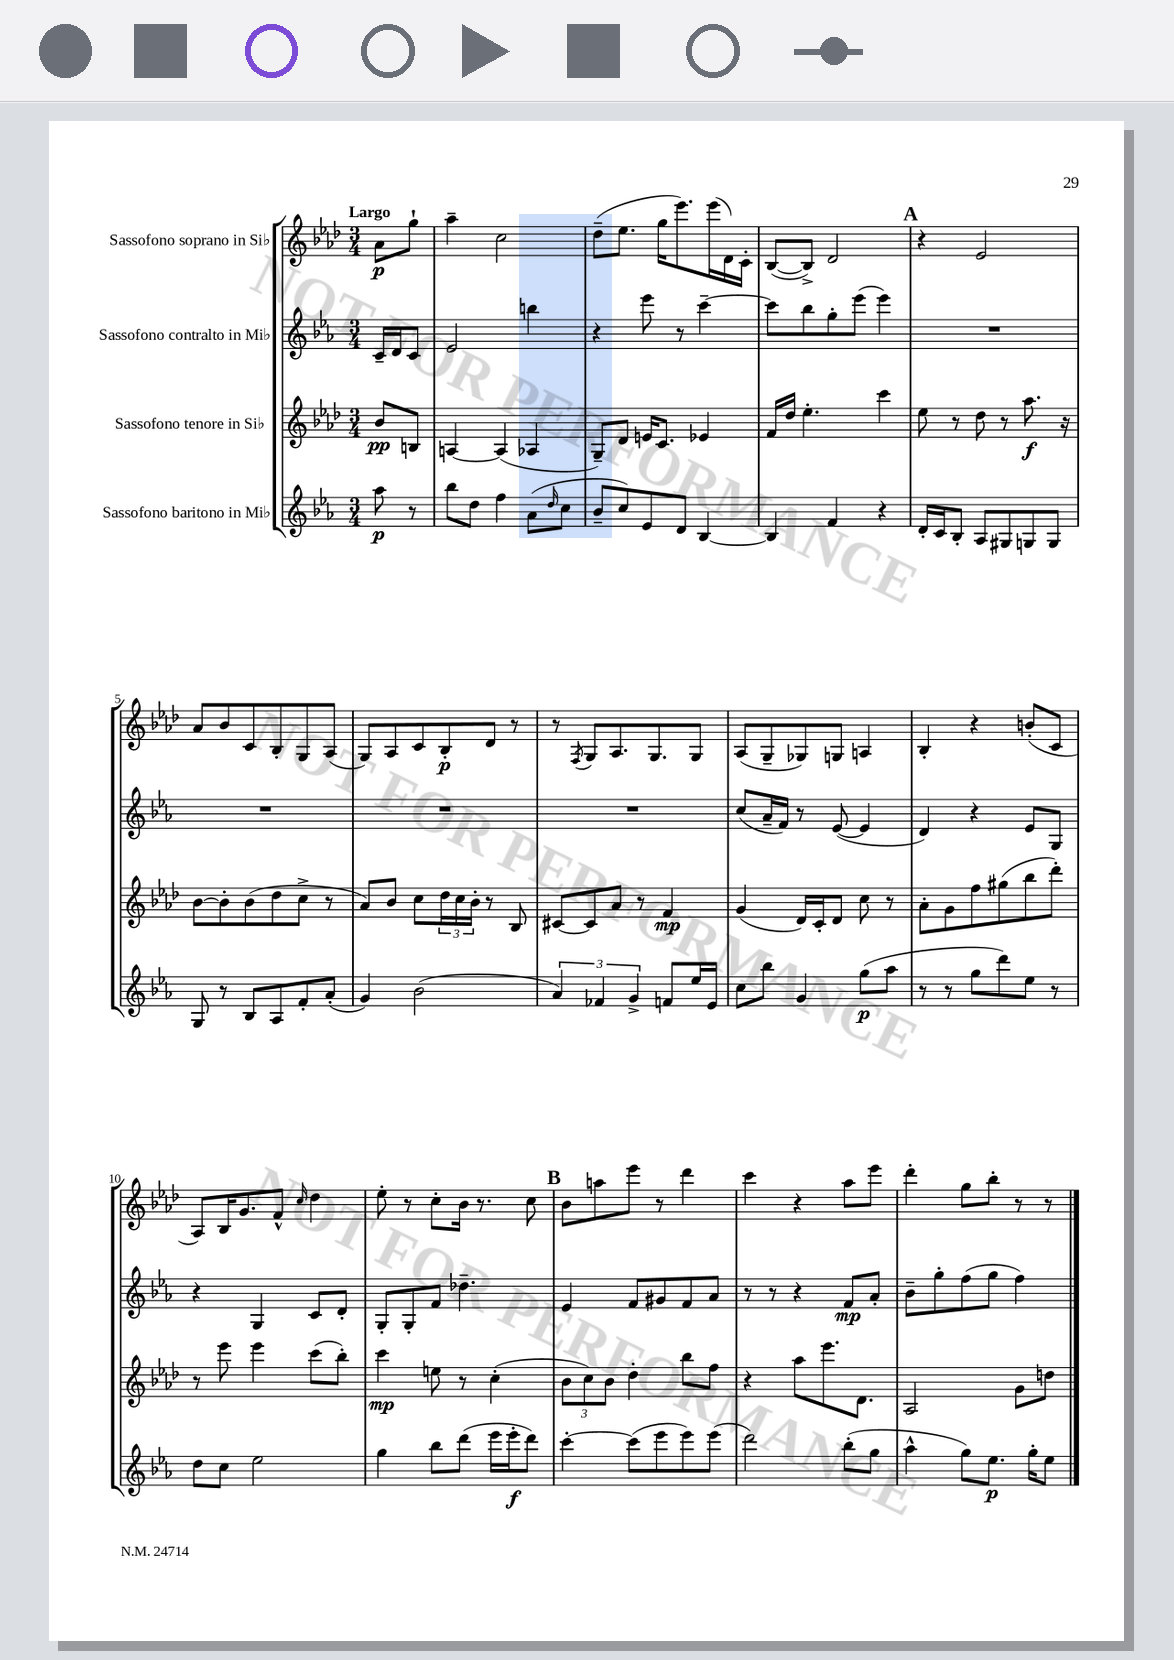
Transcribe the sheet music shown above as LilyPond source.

<<
\new StaffGroup <<
\new Staff = "s0" \with { instrumentName = "Sassofono soprano in Sib" } {
    \clef treble \key aes \major \numericTimeSignature \time 3/4 \partial 4 \tempo "Largo"
    aes'8\p g''8-! |
    aes''4-- c''2 |
    des''8--( ees''8. g''16 ees'''8.) ees'''16( des'16) c'16-. |
    bes8~( bes8->) des'2 |
    \mark \markup { \bold "A" } r4 ees'2 |
    aes'8 bes'8 c'8 bes8-. g8 aes8( |
    g8) aes8 c'8 bes8-.\p des'8 r8 |
    r8 \acciaccatura { f8 } g8 aes8. g8. g8 |
    aes8( g8-- ges8) g8 a4 |
    bes4-. r4 b'8-.( c'8 |
    aes8) bes16 g'8. f'8-^ \grace { c''16 } des''4 |
    ees''8-. r8 c''8-. bes'16 r8. c''8 |
    \mark \markup { \bold "B" } bes'8 a''8 ees'''8 r8 des'''4 |
    c'''4 r4 aes''8 ees'''8 |
    des'''4-. g''8 bes''8-. r8 r8 \bar "|." |
}
\new Staff = "s1" \with { instrumentName = "Sassofono contralto in Mib" } {
    \clef treble \key ees \major \numericTimeSignature \time 3/4 \partial 4
    c'16-- d'16 c'8 |
    ees'2 b''4 |
    r4 ees'''8 r8 c'''4~-- |
    c'''8 bes''8 g''8-. ees'''8( ees'''4) |
    \mark \markup { \bold "A" } R2. |
    R2. |
    R2. |
    R2. |
    c''8( aes'16-- f'16) r8 ees'8~( ees'4 |
    d'4) r4 ees'8 g8 |
    r4 g4 c'8 d'8-. |
    g8-. g8-. f'8 des''4.-- |
    \mark \markup { \bold "B" } ees'4 f'8 gis'8 f'8 aes'8 |
    r8 r8 r4 f'8\mp aes'8-. |
    bes'8-- g''8-. f''8( g''8 f''4) \bar "|." |
}
\new Staff = "s2" \with { instrumentName = "Sassofono tenore in Sib" } {
    \clef treble \key aes \major \numericTimeSignature \time 3/4 \partial 4
    bes'8\pp b8 |
    a4~ a4( aes4 |
    g8--) des'8 e'16 c'8. ees'4 |
    f'16 des''16 ees''4.-. c'''4 |
    \mark \markup { \bold "A" } ees''8 r8 des''8 r8 aes''8.\f r16 |
    bes'8~ bes'8-. bes'8( des''8 c''8-> r8 |
    aes'8) bes'8 c''8 \tuplet 3/2 { des''16 c''16 bes'16-. } r8 bes8 |
    cis'8~ cis'8 aes'8 r8 f'4\mp |
    g'4( des'16) c'16-. des'8 c''8 r8 |
    aes'8-. g'8 f''8 gis''8( bes''8 des'''8-.) |
    r8 ees'''8 ees'''4 c'''8( bes''8-.) |
    c'''4\mp e''8 r8 c''4-.( |
    \mark \markup { \bold "B" } \tuplet 3/2 { bes'8 c''8) bes'8 } des''4-. bes''8 f''8 |
    r4 aes''8 ees'''8. des'8. |
    aes2 g'8 d''8 \bar "|." |
}
\new Staff = "s3" \with { instrumentName = "Sassofono baritono in Mib" } {
    \clef treble \key ees \major \numericTimeSignature \time 3/4 \partial 4
    aes''8\p r8 |
    bes''8 d''8 f''4 aes'8( \grace { d''16 } c''8 |
    bes'8-- c''8) ees'8 d'8 bes4~ |
    bes4 f'4 r4 |
    \mark \markup { \bold "A" } d'16-. c'16 bes8-. aes8 gis8 g8 g8 |
    g8 r8 bes8 aes8 f'8-. aes'8-.( |
    g'4) bes'2( |
    \tuplet 3/2 { aes'4) fes'4 g'4-> } f'8 ees''16 ees'16 |
    c''8 bes''8 g'4 g''8\p( aes''8 |
    r8 r8 g''8 d'''8) ees''8 r8 |
    d''8 c''8 ees''2 |
    g''4 bes''8 d'''8( ees'''16 ees'''16-.\f d'''8) |
    \mark \markup { \bold "B" } c'''4~-. c'''8( ees'''8 ees'''8) ees'''8( |
    d'''2) bes''8-.( g''8 |
    aes''4-^ g''8) ees''8.\p g''16-. ees''8 \bar "|." |
}
>>
>>
